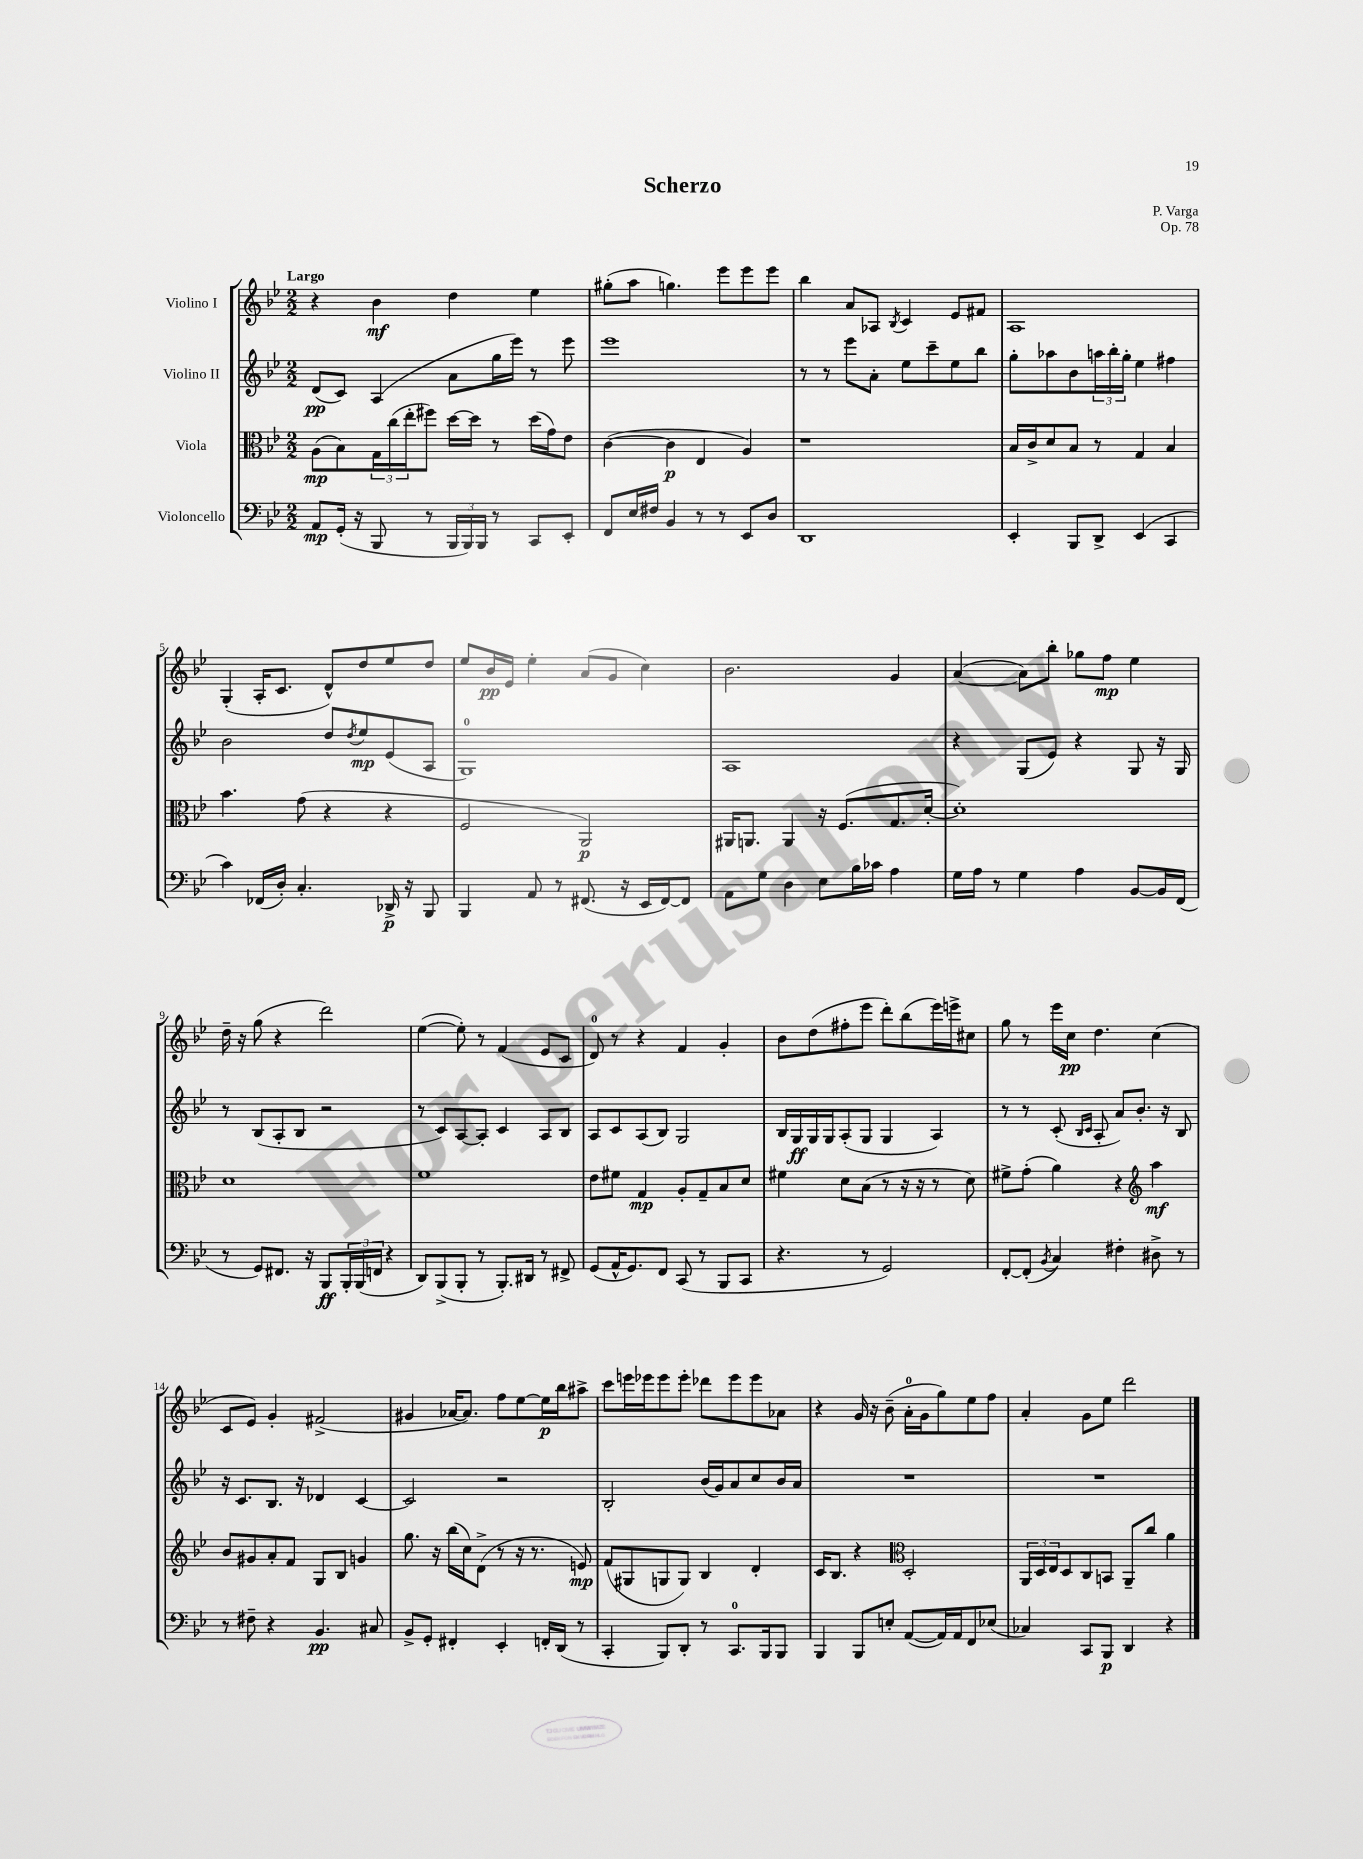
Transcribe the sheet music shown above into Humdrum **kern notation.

**kern	**dynam	**kern	**dynam	**kern	**dynam	**kern	**dynam
*part4	*part4	*part3	*part3	*part2	*part2	*part1	*part1
*staff4	*staff4	*staff3	*staff3	*staff2	*staff2	*staff1	*staff1
*I"Violoncello	*	*I"Viola	*	*I"Violino II	*	*I"Violino I	*
*clefF4	*	*clefC3	*	*clefG2	*	*clefG2	*
*k[b-e-]	*	*k[b-e-]	*	*k[b-e-]	*	*k[b-e-]	*
*M2/2	*	*M2/2	*	*M2/2	*	*M2/2	*
=1	=1	=1	=1	=1	=1	=1	=1
!	!	!	!	!	!	!LO:TX:a:B:t=Largo	!
8AA/L	mp	(8A\L	mp	(8d/L	pp	4r	.
(16GG'/Jk	.	8B-\)	.	8c/J)	.	.	.
16r	.	.	.	.	.	.	.
8BBB-/	.	24G\L	.	(4A/	.	4b-\	mf
.	.	(24cc\	.	.	.	.	.
.	.	24ee-'\J	.	.	.	.	.
8r	.	8ff#X\J)	.	.	.	.	.
24BBB-/LL	.	[16dd\LL	.	8a\L	.	4dd\	.
24BBB-/)	.	.	.	.	.	.	.
.	.	16dd\JJ]	.	.	.	.	.
24BBB-/JJ	.	.	.	.	.	.	.
8r	.	8r	.	16gg\L	.	.	.
.	.	.	.	16eee-\JJ)	.	.	.
8CC/L	.	(16dd\LL	.	8r	.	4ee-\	.
.	.	16g\J)	.	.	.	.	.
8EE-'/J	.	8e-\J	.	8eee-\	.	.	.
=2	=2	=2	=2	=2	=2	=2	=2
8FF/L	.	([4c\	.	1eee-	.	(8gg#X'\L	.
16E-/L	.	.	.	.	.	8aa\J	.
16F#X/JJ	.	.	.	.	.	.	.
4BB-/	.	4c\]	p	.	.	4.ggn\)	.
8r	.	4E-/	.	.	.	.	.
8r	.	.	.	.	.	8eee-\L	.
8EE-/L	.	4A/)	.	.	.	8eee-\	.
8D/J	.	.	.	.	.	8eee-\J	.
=3	=3	=3	=3	=3	=3	=3	=3
1DD	.	1r	.	8r	.	4bb-\	.
.	.	.	.	8r	.	.	.
.	.	.	.	8eee-\L	.	8a/L	.
.	.	.	.	8a'\J	.	8A-X/J	.
.	.	.	.	.	.	8qB-/	.
.	.	.	.	8ee-\L	.	4c/	.
.	.	.	.	8ccc~\	.	.	.
.	.	.	.	8ee-\	.	8e-/L	.
.	.	.	.	8bb-\J	.	8f#X/J	.
=4	=4	=4	=4	=4	=4	=4	=4
4EE-'/	.	16B-/LL	.	8gg'\L	.	1A	.
.	.	16c^/J	.	.	.	.	.
.	.	8d/	.	8aa-X\	.	.	.
8BBB-/L	.	8B-/J	.	8b-\	.	.	.
8DD^/J	.	8r	.	24aan\L	.	.	.
.	.	.	.	24bb-'\	.	.	.
.	.	.	.	24gg'\JJ	.	.	.
(4EE-/	.	4G/	.	4ee-\	.	.	.
4CC/	.	4B-/	.	4ff#X\	.	.	.
!!LO:LB:g=z
=5	=5	=5	=5	=5	=5	=5	=5
4c\)	.	4.b-\	.	2b-\	.	(4G'/	.
(16FF-X/LL	.	.	.	.	.	16A'/KL	.
16D'/JJ)	.	.	.	.	.	8.c/J	.
4.C'/	.	(8g\	.	.	.	.	.
.	.	4r	.	8dd/L	.	8d^^/L)	.
.	.	.	.	8qdd/	.	.	.
.	.	.	.	8ee-/	mp	8dd/	.
16DD-X^/	p	4r	.	(8e-/	.	8ee-/	.
16r	.	.	.	.	.	.	.
8BBB-/	.	.	.	8A/J	.	8dd/J	.
=6	=6	=6	=6	=6	=6	=6	=6
4BBB-/	.	2F/	.	1G)	.	8ee-/L	.
.	.	.	.	.	.	16b-/L	pp
.	.	.	.	.	.	16e-/JJ	.
8AA/	.	.	.	.	.	4ee-'\	.
8r	.	.	.	.	.	.	.
(8.FF#X/	.	2AA/)	p	.	.	(8a/L	.
.	.	.	.	.	.	8g/J	.
16r	.	.	.	.	.	.	.
16EE-/LL	.	.	.	.	.	4cc\)	.
[16FF#/J)	.	.	.	.	.	.	.
8FF#/J]	.	.	.	.	.	.	.
=7	=7	=7	=7	=7	=7	=7	=7
8AA\L	.	16AA#X/KL	.	1A	.	2.b-\	.
.	.	8.AAn/J	.	.	.	.	.
8G\J	.	.	.	.	.	.	.
4D\	.	4AA/	.	.	.	.	.
8E-\L	.	16r	.	.	.	.	.
.	.	(8.F/L	.	.	.	.	.
16B-\L	.	.	.	.	.	.	.
16c-X\JJ	.	.	.	.	.	.	.
4A\	.	8.G/	.	.	.	4g/	.
.	.	[16d'/Jk	.	.	.	.	.
=8	=8	=8	=8	=8	=8	=8	=8
16G\LL	.	1d'])	.	4r	.	([4a/	.
16A\JJ	.	.	.	.	.	.	.
8r	.	.	.	.	.	.	.
4G\	.	.	.	(8G/L	.	8a\L])	.
.	.	.	.	8e-/J)	.	8bb-'\J	.
4A\	.	.	.	4r	.	8gg-X\L	.
.	.	.	.	.	.	8ff\J	mp
[8BB-/L	.	.	.	8G/	.	4ee-\	.
16BB-/L]	.	.	.	16r	.	.	.
(16FF/JJ	.	.	.	16G/	.	.	.
!!LO:LB:g=z
=9	=9	=9	=9	=9	=9	=9	=9
8r	.	1d	.	8r	.	16dd~\	.
.	.	.	.	.	.	16r	.
8GG/L)	.	.	.	(8B-/L	.	(8gg\	.
8.FF#X/J	.	.	.	8A'/	.	4r	.
.	.	.	.	8B-/J	.	.	.
16r	.	.	.	.	.	.	.
8BBB-/L	ff	.	.	2r	.	2ddd\)	.
24BBB-'/L	.	.	.	.	.	.	.
(24BBB-/	.	.	.	.	.	.	.
24FFn/JJ	.	.	.	.	.	.	.
4r	.	.	.	.	.	.	.
=10	=10	=10	=10	=10	=10	=10	=10
8DD/L)	.	1f	.	8r	.	([4ee-\	.
(8BBB-^/	.	.	.	8c/L)	.	.	.
8BBB-'/J	.	.	.	[8A/	.	8ee-'\])	.
8r	.	.	.	8A'/J]	.	8r	.
8.BBB-'/L)	.	.	.	4c/	.	(4f/	.
16DD#X/Jk	.	.	.	.	.	.	.
8r	.	.	.	8A/L	.	8e-/L	.
8FF#X^/	.	.	.	8B-/J	.	8c/J	.
=11	=11	=11	=11	=11	=11	=11	=11
(8GG/L	.	8e-\L	.	8A/L	.	8d/)	.
16AA^^/K	.	8f#X\J	.	8c/	.	8r	.
8.GG/)	.	.	.	.	.	.	.
.	.	4G/	mp	(8A/	.	4r	.
8FF/J	.	.	.	8B-/J)	.	.	.
(8CC/	.	8A'/L	.	2G/	.	4f/	.
8r	.	8G~/	.	.	.	.	.
8BBB-/L	.	8B-/	.	.	.	4g'/	.
8CC/J	.	8d/J	.	.	.	.	.
=12	=12	=12	=12	=12	=12	=12	=12
4.r	.	4f#X\	.	16B-/LL	.	8b-\L	.
.	.	.	.	16G/	ff	.	.
.	.	.	.	16G/	.	(8dd\	.
.	.	.	.	16G/J	.	.	.
.	.	8d\L	.	(8A'/	.	8ff#X'\	.
8r	.	(8B-\J	.	8G/J	.	8eee-\J	.
2GG/)	.	8r	.	4G/	.	8ddd'\L)	.
.	.	16r	.	.	.	(8bb-\	.
.	.	16r	.	.	.	.	.
.	.	8r	.	4A/)	.	16eee-\L)	.
.	.	.	.	.	.	16eeen^\J	.
.	.	8d\)	.	.	.	8cc#X\J	.
=13	=13	=13	=13	=13	=13	=13	=13
[8FF'/L	.	8f#X^\L	.	8r	.	8gg\	.
(8FF'/J]	.	(8g'\J	.	8r	.	8r	.
8qBB-/	.	.	.	.	.	.	.
4C/)	.	4a\)	.	(8c'/	.	16eee-\LL	.
.	.	.	.	.	.	16cc\JJ	pp
.	.	.	.	16qqB-/LL	.	.	.
.	.	.	.	16qqc/JJ	.	.	.
.	.	.	.	8A'/	.	4.dd\	.
4F#X'\	.	4r	.	8a/L)	.	.	.
.	.	.	.	8.b-'/J	.	.	.
*	*	*clefG2	*	*	*	*	*
8D#X^\	.	4aa\	mf	.	.	(4cc\	.
.	.	.	.	16r	.	.	.
8r	.	.	.	8B-/	.	.	.
!!LO:LB:g=z
=14	=14	=14	=14	=14	=14	=14	=14
8r	.	8b-/L	.	16r	.	8c/L	.
.	.	.	.	8.c/L	.	.	.
8F#X~\	.	8g#X/	.	.	.	8e-/J)	.
4r	.	8a'/	.	8.B-/J	.	4g'/	.
.	.	8f/J	.	.	.	.	.
.	.	.	.	16r	.	.	.
4.BB-/	pp	8G/L	.	4d-X/	.	(2f#X^/	.
.	.	8B-/J	.	.	.	.	.
.	.	4gn/	.	[4c/	.	.	.
8C#X/	.	.	.	.	.	.	.
=15	=15	=15	=15	=15	=15	=15	=15
8BB-^/L	.	8.gg\	.	2c/]	.	4g#X/	.
8GG'/J	.	.	.	.	.	.	.
.	.	16r	.	.	.	.	.
4FF#X'/	.	(16bb-\LL	.	.	.	[16a-X/KL	.
.	.	16cc\J)	.	.	.	8.a-/J])	.
.	.	(8d^\J	.	.	.	.	.
4EE-'/	.	8r	.	2r	.	8ff\L	.
.	.	16r	.	.	.	[8ee-\	.
.	.	8.r	.	.	.	.	.
16FFn'/LL	.	.	.	.	.	16ee-\L]	p
(16DD/JJ	.	.	.	.	.	16bb-\J	.
8r	.	8en/)	mp	.	.	8aa#X^\J	.
=16	=16	=16	=16	=16	=16	=16	=16
4CC'/	.	(8f/L	.	2B-'/	.	8ccc\L	.
.	.	8G#X/	.	.	.	16eeen\L	.
.	.	.	.	.	.	16eee-X\J	.
8BBB-/L)	.	8Gn/	.	.	.	8eee-\	.
8DD'/J	.	8G/J)	.	.	.	8eee-'\J	.
8r	.	4B-/	.	(16b-/LL	.	8ddd-X\L	.
.	.	.	.	16g/J)	.	.	.
8.CC/L	.	.	.	8a/	.	8eee-\	.
.	.	4d'/	.	8cc/	.	8eee-\	.
16BBB-/k	.	.	.	.	.	.	.
8BBB-/J	.	.	.	16b-/L	.	8a-X\J	.
.	.	.	.	16a/JJ	.	.	.
=17	=17	=17	=17	=17	=17	=17	=17
4BBB-/	.	16c/KL	.	1r	.	4r	.
.	.	8.B-/J	.	.	.	.	.
8BBB-/L	.	4r	.	.	.	16g/	.
.	.	.	.	.	.	16r	.
8En'/J	.	.	.	.	.	(8b-~\	.
*	*	*clefC3	*	*	*	*	*
([8AA/L	.	2D'/	.	.	.	16a'\LL	.
.	.	.	.	.	.	16g\J	.
16AA/L])	.	.	.	.	.	8gg\)	.
16AA/J	.	.	.	.	.	.	.
8FF/	.	.	.	.	.	8ee-\	.
(8E-X/J	.	.	.	.	.	8ff\J	.
=18	=18	=18	=18	=18	=18	=18	=18
4C-X/)	.	24AA/LL	.	1r	.	4a'/	.
.	.	24D/	.	.	.	.	.
.	.	24E-/J	.	.	.	.	.
.	.	8D/	.	.	.	.	.
8CC/L	.	8C/	.	.	.	8g\L	.
8BBB-/J	p	8BBn/J	.	.	.	8ee-\J	.
4DD/	.	8AA~/L	.	.	.	2ddd\	.
.	.	8cc/J	.	.	.	.	.
4r	.	4a\	.	.	.	.	.
==	==	==	==	==	==	==	==
*-	*-	*-	*-	*-	*-	*-	*-
